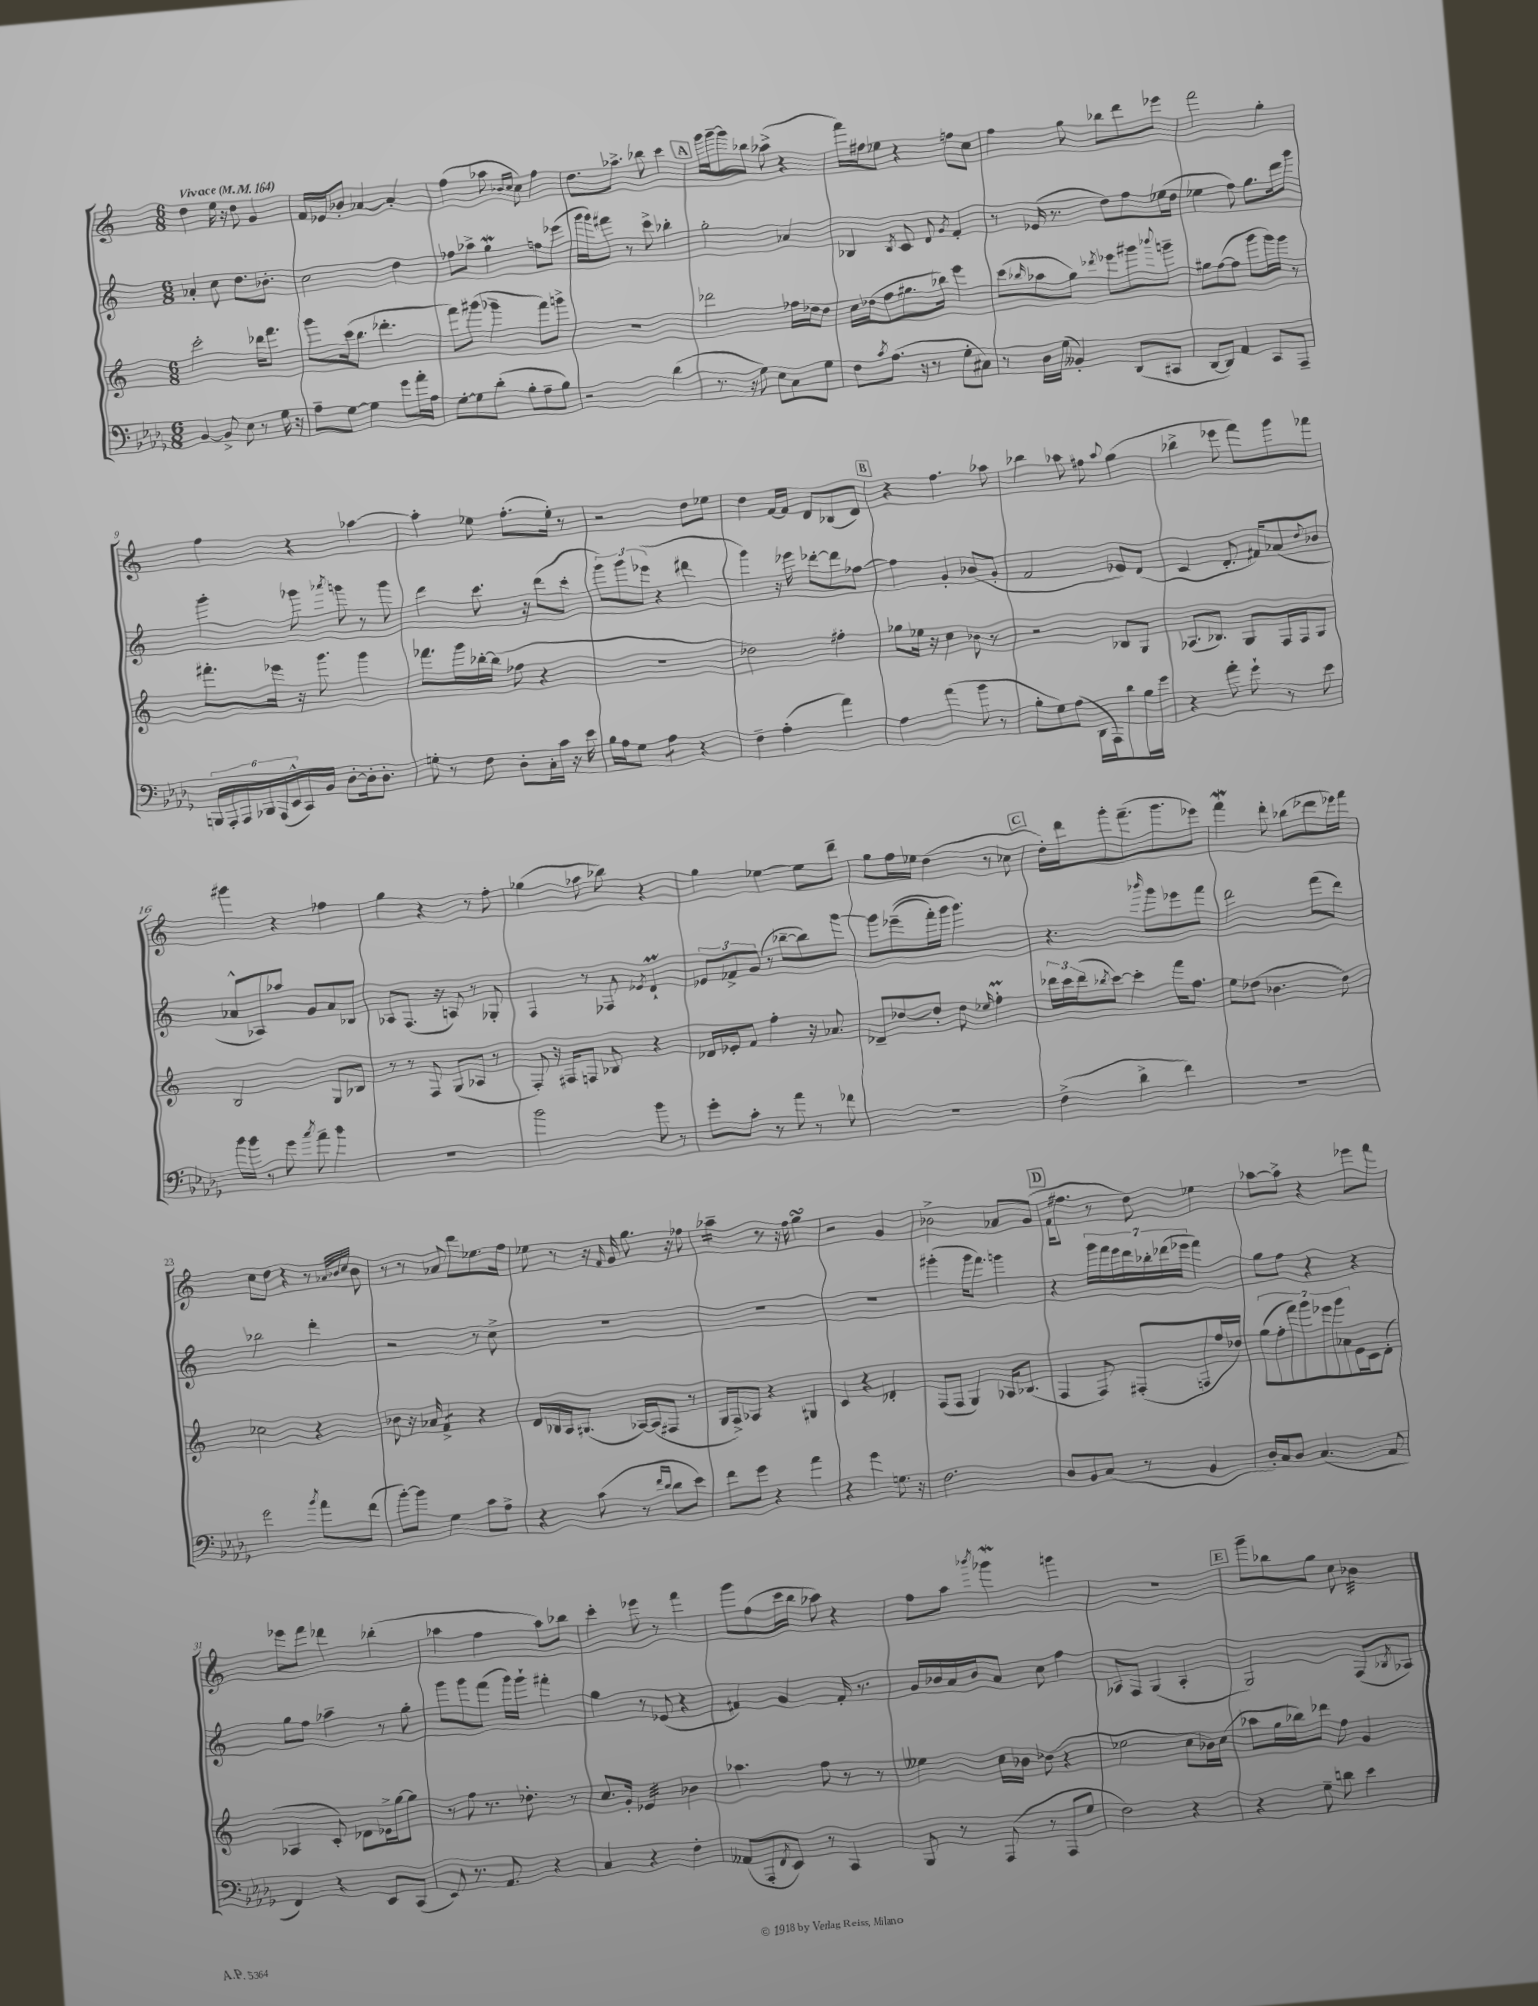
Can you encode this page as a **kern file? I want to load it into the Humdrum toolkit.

**kern	**kern	**kern	**kern
*staff4	*staff3	*staff2	*staff1
*clefF4	*clefG2	*clefG2	*clefG2
*k[b-e-a-d-g-]	*k[]	*k[]	*k[]
*M6/8	*M6/8	*M6/8	*M6/8
*MM164	*MM164	*MM164	*MM164
[4BB-	2ccc'	4a-'	4dd
8BB-^]	.	8cc	16ee
.	.	.	16r
8E-	.	8.dd	8dd
8r	16ddd-	.	4g
.	8.fff	8.b-'	.
16G-	.	.	.
16r	.	.	.
=	=	=	=
8A-~	8ggg	2cc	16f
.	.	.	16e-
[8G-	(16ccc	.	8b-'
.	8.bb	.	.
4G-]	.	.	[4a-
.	4.ddd-'	.	.
8g-	.	4dd	4a-']
16a-'	.	.	.
16A-	.	.	.
=	=	=	=
[8G-'	8fff)	8ff-	(4ff
8G-]	(8ggg#	8aa-^	.
(8d-'	4ggg-~	4gg	8aa-
.	.	.	16qqb-
.	.	.	16qqcc
8B-'	.	.	8cc)
8A-~	8fff)	8ff	4ff
8B-)	8ggg^	(8eee-	.
=	=	=	=
2r	2.r	16ggg	8.dd
.	.	16ggg)	.
.	.	8fff#	.
.	.	.	8.aa-^
.	.	8r	.
.	.	8ccc^	8bb-
(4d-	.	4bb-'	4ccc
=	=	=	=
8.r	2ddd-	2gg'	16ggg
.	.	.	[16ggg~
.	.	.	8ggg]
16r	.	.	.
8G-)	.	.	8bb-
8E-	.	.	(8aa-^
8C	16ff-	4a-	4r
.	16dd-	.	.
8G-	8dd-	.	.
=	=	=	=
8F	16cc	4B-	16fff)
.	(16dd-	.	16ff#
8qc	.	.	.
(8.A-	8ff	.	8ee-
.	.	8qB-	.
.	8.gg#	8c	4r
16r	.	.	.
8r	.	8d	.
.	16bb-)	.	.
.	.	8qg	.
8G-'	4eee	4f'	8ff
8C#)	.	.	8cc
=	=	=	=
8r	(8ccc	8r	4ff
.	16qqbb-	.	.
16D-	8aa-	(16e-	.
(16G-	.	8.r	.
4BB--')	8gg)	.	8gg
.	8qddd-	.	.
.	8eee-	8dd)	8bb-
(8DD-	8ggg#	8ff	8ddd
.	8qqbbb-	.	.
8CC#	8ggg~	(16ee-	8eee-
.	.	16dd	.
=	=	=	=
[8DD-	8gg#	4ee-	2fff
8DD-])	([8ff	.	.
4AA-	8ff]	8ff)	.
.	8ggg	8.gg	.
8CC	16ggg)	.	4gg'
.	16ggg	16ddd	.
8AAA-~	8r	8ggg	.
=	=	=	=
24BBB	8.fff#'	4ggg'	4ff
24AAA-'	.	.	.
24AAA-	.	.	.
24BBB-	.	.	.
(24AAA-	.	.	.
.	16eee-	.	.
24EE-^^	.	.	.
16CC)	16r	8ggg-	4r
16BB-	8.ggg	.	.
.	.	8qaaa-	.
[8D-'	.	8ggg	.
16D-']	4ggg	8r	[4aa-
8.D-'	.	.	.
.	.	8ggg	.
=	=	=	=
8G'	8.fff-	4ddd	4aa-']
8r	.	.	.
.	16ggg	.	.
8F	[16bb-'	8.ccc	8ee-
.	(16bb-]	.	.
8D-'	8ff-	.	(8.ff'
.	.	16r	.
16C'	4r	(8ddd	.
16c	.	.	16ee-')
16r	.	8ccc'	8r
16e-	.	.	.
=	=	=	=
16B-	2.r	12ggg)	2r
16A-	.	.	.
.	.	12ggg	.
8G-	.	.	.
.	.	(12eee-	.
4A-	.	4r	.
4r	.	4ddd#	8dd
.	.	.	8ee-
=	=	=	=
4F~	2dd-)	4ggg)	4dd
(4A-'	.	16r	[16f
.	.	16eee-	16f]
.	.	[8ddd-'	8d
4a-)	4ff#'	8ddd-]	(8B-
.	.	[8ff-	8d)
=	=	=	=
4A-	8gg-	4ff-]	4r
.	16ee-	.	.
.	16r	.	.
(4a-	4cc	4g'	4.ff
8b-	8b-	(8b-	.
8r	8r	8g'	8aa-
=	=	=	=
8B-'	2r	2f	4bb-
8G-)	.	.	.
(8A-	.	.	8aa-
16DD-	.	.	8ff#
16AAA-)	.	.	.
.	.	.	8qqaa-
8d-	8B-	8e-)	(4gg
16B-	8G	(8d	.
16g-	.	.	.
=	=	=	=
4r	(8.A-	4c	4bb-^
.	8.B-)	.	.
8a-'	.	8.d'	8eee-
8g-`	8G	.	8fff)
.	.	16f#)	.
8r	16F	(8a-	8ggg
.	16F	.	.
.	.	8qqdd	.
8e-	8G	8b-	8fff-
=	=	=	=
16b-	2B	8a-^^	4ggg#
16b-	.	.	.
8r	.	8A-)	.
8g-	.	8aa-	4r
8qcc	.	.	.
8a-~	.	8g	.
4b-	8G	8a-	4ff-
.	8B-	8B-	.
=	=	=	=
2.r	8r	8A-	4gg
.	8r	(8.F	.
.	8F	.	4r
.	.	16r	.
.	(8G	8A)	.
.	8A-	8r	8r
.	8r	8G-'	8ff'
=	=	=	=
2b-	8F')	4F	(4gg-
.	16r	.	.
.	16F#	.	.
.	8F	8r	8aa-
.	8B-	8F-	8bb-)
.	.	8qe-	.
8b-	4r	4d`	4r
8r	.	.	.
=	=	=	=
8g-'	16d-	12e-	4gg
.	16e-'	.	.
.	.	12f-^	.
8c'	8f	.	.
.	.	(12g	.
8r	4ff'	8r	[4ee-
8a-	.	[8bb-~	.
8r	16r	8bb-])	8ee-]
.	8.a-	.	.
8f-	.	[8ggg	8ddd~
=	=	=	=
2.r	8d-~	8ggg]	8gg
.	[8dd-	&((8eee-~	16ff
.	.	.	16ee-
.	8dd-']	16fff')	(4dd
.	.	16ggg	.
.	8dd-	4.ggg&)	.
.	16qqee-	.	.
.	4ff'	.	8r
.	.	.	8cc-
=	=	=	=
(4F^	24ddd-	4.r	16dd')
.	24ccc	.	.
.	.	.	16ddd
.	(24ddd-	.	.
.	8qbb-	.	.
.	[8ccc)	.	8ggg'
4d-^	4ccc']	.	(8.fff~
.	.	16qqbbb-	.
.	.	8ggg	.
.	.	.	8.ggg
4f)	16fff	8eee-	.
.	8.ff	.	.
.	.	8fff	8eee-)
=	=	=	=
2.r	8ee	2ddd	4fff
.	(8dd-	.	.
.	4.b-	.	8ddd'
.	.	.	(8bb-
.	.	(8fff	8ddd-
.	8dd-)	8ddd)	16eee-)
.	.	.	16fff
=	=	=	=
2g-	2cc-	2bb-	8cc
.	.	.	8dd
.	.	.	4r
8qb-	.	.	.
8a-	4r	4ddd'	8r
.	.	.	32qqa-
.	.	.	32qqb-
.	.	.	32qqcc
(8f	.	.	8b-
=	=	=	=
[8b-')	8b-	2r	8r
8b-]	16r	.	8r
.	16a-	.	.
4G-	4f^	.	8a-
.	.	.	8ddd
8c	4r	8r	8.ee-
8A-^	.	8cc^	.
.	.	.	16ff
=	=	=	=
4r	16d	2.r	8ee-
.	16B-	.	.
.	16A	.	8r
.	(8.G#	.	.
(8c	.	.	16r
.	.	.	16qqf
.	.	.	16g
8r	[16A-)	.	8.gg
.	(16A-]	.	.
16qqf	.	.	.
16qqd-	.	.	.
8d-	8F#	.	.
.	.	.	16r
8e-)	8r	.	8ff-
=	=	=	=
8f	16G	2.r	4aa-~
.	16F^)	.	.
8g-	8A-	.	.
4r	4r	.	8r
.	.	.	16r
.	.	.	16ff
4a-	4G#	.	4gg
=	=	=	=
4r	4c	2.r	2r
4g-	4r	.	.
8.G	4d-'	.	4g
16r	.	.	.
=	=	=	=
2.F	(8F	(4ggg#'	2b-^
.	8F	.	.
.	4G)	16ggg#	.
.	.	8.fff)	.
.	16A-	4ggg	8a-
.	(8.B-	.	.
.	.	.	(8g
=	=	=	=
8D-	4F	4r	16f
.	.	.	8.ff#
8BB-	.	.	.
(8C	8F)	28ggg	8r
.	.	28fff	.
.	.	28eee	.
.	.	28ddd	.
8r	(8F#'	.	8dd)
.	.	28bb-'	.
.	.	(28ddd-	.
.	.	28eee-	.
4BB-	8F	4fff)	4ee-
.	16ff	.	.
.	16dd-)	.	.
=	=	=	=
16D-')	(14gg	8gg	[8aa-
16C	.	.	.
.	14ff'	.	.
8D-	.	8ff	8aa-^]
.	14fff)	.	.
.	14ggg	.	.
(4.C	.	4r	4r
.	14eee-	.	.
.	14ggg	.	.
.	14a-	.	.
.	16e	4r	8eee-
.	16c	.	.
8AA-	(8d'	.	8fff
=	=	=	=
4FF)	4A-	8gg	8eee-
.	.	8ff	8fff
4r	8c')	4aa-~	4ddd-
.	8d-	.	.
8EE-	16e-^	8r	(4bb-'
.	[16gg	.	.
(8CC	8gg]	8gg'	.
=	=	=	=
8EE-)	8r	8ggg	4aa-
8.r	8ff	8ggg	.
.	8.r	(8fff	4ff
8.AA-	.	.	.
.	.	16ggg)	.
.	8.dd-'	16ggg`	.
4r	.	4fff#'	8aa-)
.	8r	.	8bb-
=	=	=	=
4C	8.cc	4gg	4ccc'
.	16g'	.	.
4r	4e-	8r	8eee-
.	.	(8e-	8r
4F'	4b-	4r	4fff
=	=	=	=
(8AA--	4.aa-	4f#)	8ggg
8AAA-'	.	.	(8ff
8qFF	.	.	.
8EE-)	.	4g	16ccc
.	.	.	16bb
8r	8ff	.	8aa-)
4CC	8r	16f#'	4r
.	.	8.r	.
.	8r	.	.
=	=	=	=
8BBB-	4ee--	16g	8ff
.	.	16b-	.
8r	.	16a	8aa
.	.	16b-	.
.	.	.	8qbbb-
(8AAA-	16cc	8a	4ggg-
.	16b-	.	.
8r	(8dd-	8cc	.
8AAA-	4r	4ff	4ggg
8G-	.	.	.
=	=	=	=
2F)	2ee-	8A-	2.r
.	.	8F	.
.	.	(4G	.
4r	8cc	4A-'	.
.	16b-)	.	.
.	(16cc	.	.
=	=	=	=
4r	8aa-	2G)	8ggg~
.	16gg	.	8bb-
.	16bb-)	.	.
8G-~	8ddd-	.	8gg
8d	8ff	.	8cc
4e-	4g	(8F	4b-
.	.	8qB-	.
.	.	8A-)	.
==	==	==	==
*-	*-	*-	*-
